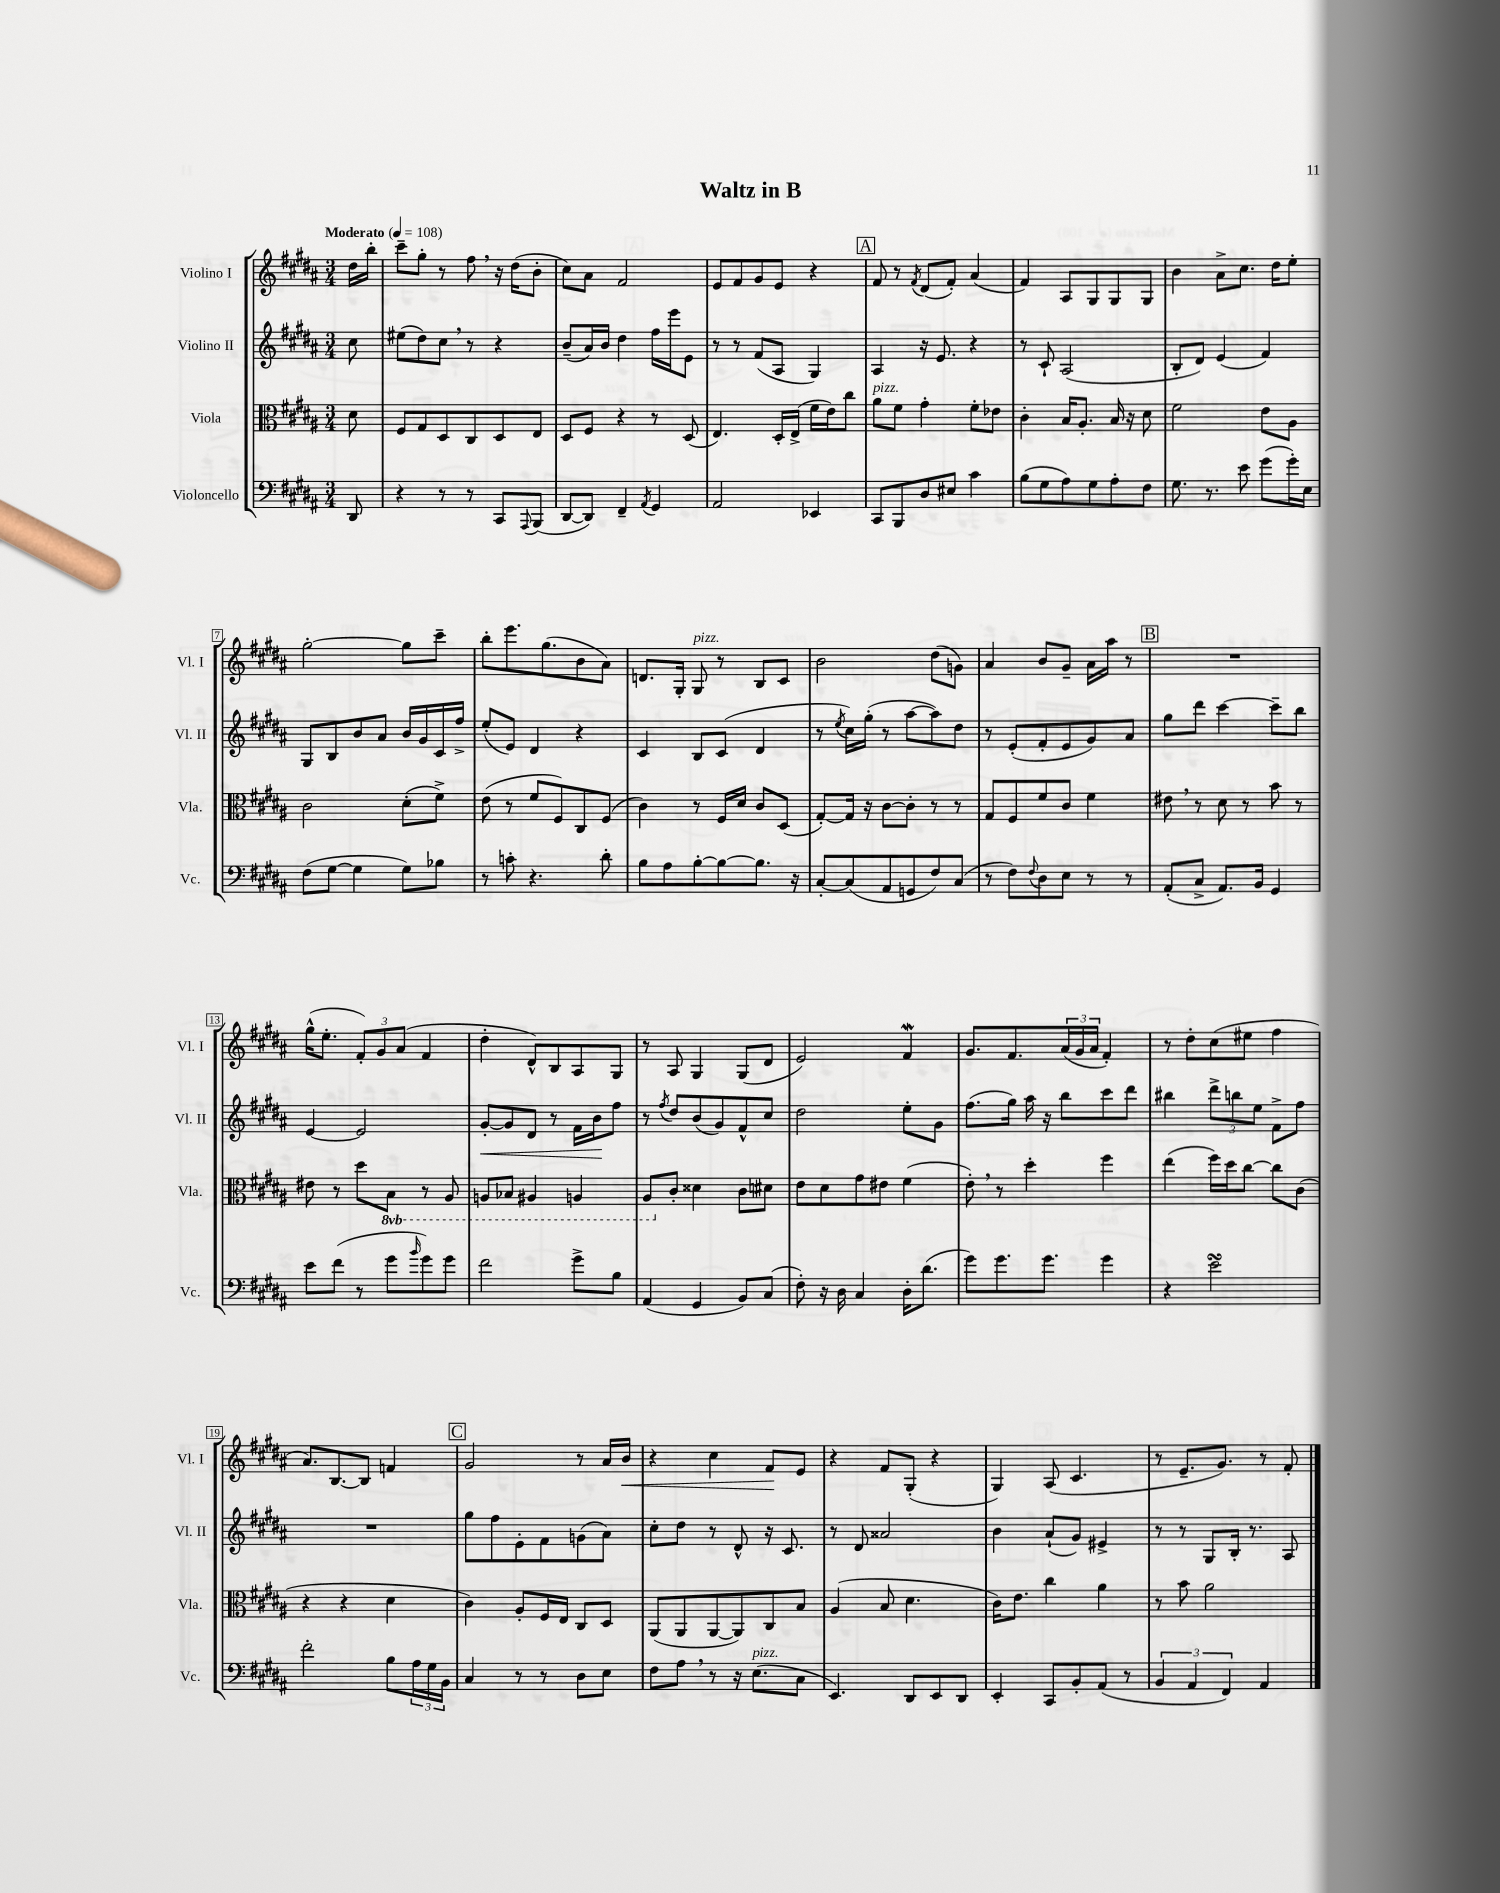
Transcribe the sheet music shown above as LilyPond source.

\header { title = "Waltz in B" }
<<
\new StaffGroup <<
\new Staff = "s0" \with { instrumentName = "Violino I" shortInstrumentName = "Vl. I" } {
    \clef treble \key b \major \numericTimeSignature \time 3/4 \partial 8 \tempo "Moderato" 4 = 108
    dis''16 b''16-. |
    cis'''8-- gis''8-. r8 fis''8 \breathe r16 dis''16( b'8-. |
    cis''8) ais'8 fis'2 |
    e'8 fis'8 gis'8 e'8 r4 |
    \mark \markup { \box "A" } fis'8 r8 \acciaccatura { fis'8 } dis'8( fis'8-.) ais'4( |
    fis'4) ais8 gis8 gis8 gis8 |
    b'4 ais'8-> cis''8. dis''16 e''8-. |
    gis''2~-. gis''8 cis'''8-- |
    b''8-. e'''8. gis''8.( b'8 ais'8) |
    d'8. gis16-. gis8^\markup { \italic "pizz." } r8 b8 cis'8 |
    b'2 dis''8( g'8) |
    ais'4 b'8 gis'8-- ais'16 ais''16 r8 |
    \mark \markup { \box "B" } R2. |
    gis''16-^( e''8.-. \tuplet 3/2 { fis'8-.) gis'8 ais'8( } fis'4 |
    dis''4-. dis'8-^) b8 ais8 gis8 |
    r8 ais8 gis4 gis8( dis'8 |
    e'2) fis'4\mordent |
    gis'8. fis'8. \tuplet 3/2 { ais'16( gis'16 ais'16 } fis'4-.) |
    r8 dis''8-. cis''8( eis''8 fis''4 |
    ais'8.) b8.~ b8 f'4 |
    \mark \markup { \box "C" } gis'2 r8 ais'16 b'16\< |
    r4 cis''4 fis'8\! e'8 |
    r4 fis'8 gis8-.( r4 |
    gis4) ais8( cis'4. |
    r8 e'8.-- gis'8.) r8 fis'8-. \bar "|." |
}
\new Staff = "s1" \with { instrumentName = "Violino II" shortInstrumentName = "Vl. II" } {
    \clef treble \key b \major \numericTimeSignature \time 3/4 \partial 8
    cis''8 |
    eis''8( dis''8) cis''8 \breathe r8 r4 |
    b'8--( ais'16) b'16 dis''4 fis''16 e'''16 e'8 |
    r8 r8 fis'8( ais8 gis4) |
    \mark \markup { \box "A" } ais4 r16 e'8. r4 |
    r8 cis'8-! ais2( |
    b8-. dis'8) e'4( fis'4) |
    gis8 b8 b'8 ais'8 b'16 gis'16 cis'16 fis''16-> |
    e''8-.( e'8) dis'4 r4 |
    cis'4 b8 cis'8( dis'4 |
    r8 \acciaccatura { e''8 } cis''16) gis''16-.( r8 ais''8~ ais''8) dis''8 |
    r8 e'8-.( fis'8-. e'8 gis'8) ais'8 |
    \mark \markup { \box "B" } gis''8 dis'''8 cis'''4~ cis'''8-- b''8 |
    e'4~ e'2 |
    gis'8~-.\< gis'8 dis'8 r8 fis'16 b'16\! fis''8 |
    r8 \acciaccatura { fis''8 } dis''8 b'8( gis'8) fis'8-^ cis''8 |
    dis''2 e''8-. gis'8 |
    fis''8.( gis''16) ais''16 r16 b''8 cis'''8 dis'''8 |
    bis''4 \tuplet 3/2 { dis'''8-> b''8 e''8 } fis'8-> fis''8 |
    R2. |
    \mark \markup { \box "C" } gis''8 fis''8 e'8-. fis'8 g'8( ais'8) |
    cis''8-. dis''8 r8 dis'8-^ r16 cis'8. |
    r8 dis'8 aisis'2 |
    b'4 ais'8-!( gis'8) eis'4-> |
    r8 r8 gis8 b16-. r8. ais8 \bar "|." |
}
\new Staff = "s2" \with { instrumentName = "Viola" shortInstrumentName = "Vla." } {
    \clef alto \key b \major \numericTimeSignature \time 3/4 \set Staff.ottavationMarkups = #ottavation-simple-ordinals \partial 8
    dis'8 |
    fis8 gis8 dis8 cis8 dis8 e8 |
    dis8 fis8 r4 r8 dis8( |
    e4.) dis16-. e16->( fis'16 e'16) cis''8 |
    \mark \markup { \box "A" } ais'8^\markup { \italic "pizz." } fis'8 gis'4-. fis'8-. ees'8 |
    cis'4-. b16 ais8.-. b16 r16 dis'8 |
    fis'2 e'8 ais8 |
    cis'2 dis'8-.( fis'8->) |
    e'8( r8 fis'8 fis8) cis8 fis8( |
    cis'4) r8 fis16 dis'16 cis'8 dis8( |
    gis8~-.) gis16 r16 cis'8~ cis'8-. r8 r8 |
    gis8 fis8 fis'8 cis'8 fis'4 |
    \mark \markup { \box "B" } eis'8 \breathe r8 dis'8 r8 b'8 r8 |
    eis'8 r8 dis''8 \ottava #-1 b,8 r8 ais,8 |
    a,8 bes,8 ais,4 a,4 |
    ais,8 \ottava #0 cis'8-. disis'4 cis'8 dis'8 |
    e'8 dis'8 gis'8 eis'8 fis'4( |
    e'8-.) \breathe r8 dis''4-. fis''4 |
    e''4( fis''16) dis''16 cis''8~ cis''8 cis'8( |
    r4 r4 dis'4 |
    \mark \markup { \box "C" } cis'4) ais8-. fis16 e16 cis8 dis8 |
    ais,8( ais,8 ais,8~ ais,8) cis8 b8 |
    ais4( b8 dis'4. |
    cis'16) e'8. cis''4 ais'4 |
    r8 b'8 ais'2 \bar "|." |
}
\new Staff = "s3" \with { instrumentName = "Violoncello" shortInstrumentName = "Vc." } {
    \clef bass \key b \major \numericTimeSignature \time 3/4 \partial 8
    dis,8 |
    r4 r8 r8 cis,8 \appoggiatura { ais,,8 } b,,8( |
    dis,8~ dis,8) fis,4-- \acciaccatura { ais,8 } gis,4 |
    ais,2 ees,4 |
    \mark \markup { \box "A" } cis,8 b,,8 dis8 eis8 cis'4 |
    b8( gis8 ais8) gis8 ais8-. fis8 |
    gis8. r8. e'8 gis'8( gis'16-.) e16 |
    fis8( gis8~ gis4 gis8) bes8 |
    r8 c'8-. r4. dis'8-. |
    b8 ais8 b8~-. b8~ b8. r16 |
    cis8~-. cis8( ais,8 g,8 fis8) cis8( |
    r8 fis8) \appoggiatura { fis8 } dis8 e8 r8 r8 |
    \mark \markup { \box "B" } ais,8-.( cis8-> ais,8.) b,16 gis,4 |
    e'8 fis'8( r8 gis'8 \grace { b'16 } gis'8) gis'8 |
    fis'2 gis'8-> b8 |
    ais,4( gis,4 b,8) cis8( |
    fis8-.) r16 dis16 cis4 dis16-. dis'8.( |
    gis'8) gis'8. gis'8. gis'4 |
    r4 e'2\turn |
    fis'2-. b8 \tuplet 3/2 { ais16 gis16 b,16 } |
    \mark \markup { \box "C" } cis4 r8 r8 dis8 e8 |
    fis8 ais8 \breathe r8 r16 e8.^\markup { \italic "pizz." }( cis8 |
    e,4.) dis,8 e,8 dis,8 |
    e,4-. cis,8 b,8-. ais,8( r8 |
    \tuplet 3/2 { b,4 ais,4 fis,4) } ais,4 \bar "|." |
}
>>
>>
\layout { \context { \Score \override BarNumber.stencil = #(make-stencil-boxer 0.1 0.3 ly:text-interface::print) } }
